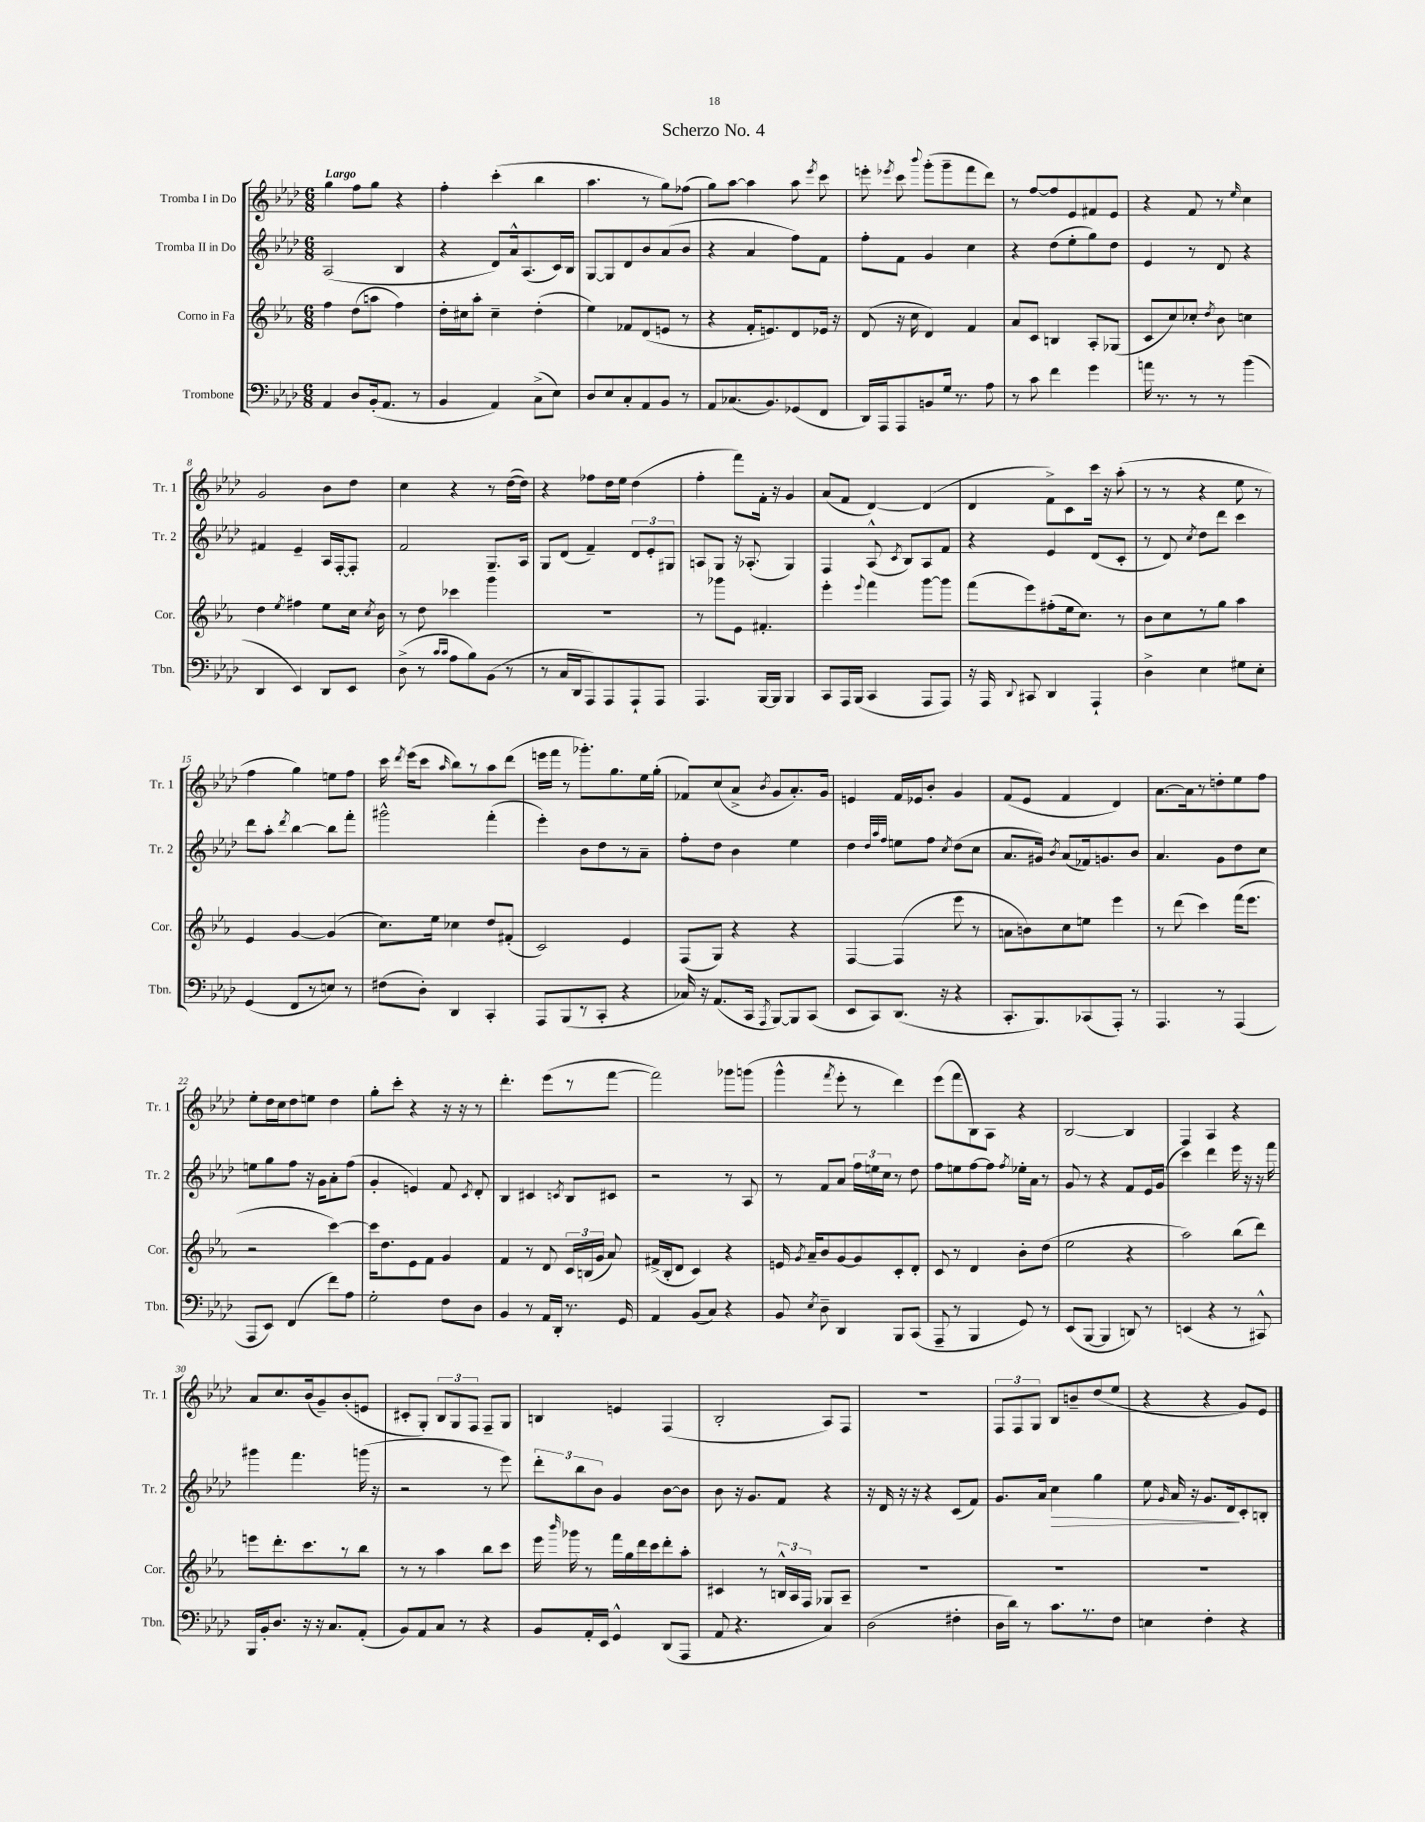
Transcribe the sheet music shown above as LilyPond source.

\header { title = "Scherzo No. 4" }
<<
\new StaffGroup <<
\new Staff = "s0" \with { instrumentName = "Tromba I in Do" shortInstrumentName = "Tr. 1" } {
    \clef treble \key aes \major \numericTimeSignature \time 6/8 \tempo "Largo"
    \autoBeamOff g''4 f''8[ g''8] r4 |
    f''4-. c'''4-.( bes''4 |
    aes''4. r8 g''8[) fes''8]( |
    g''8[) aes''8]~ aes''4 aes''8 \acciaccatura { ees'''8 } c'''8 |
    e'''8-. \acciaccatura { ees'''8 } c'''8 \appoggiatura { bes'''8 } g'''8[-.( g'''8-- f'''8 des'''8]) |
    r8 f''8[~ f''8 ees'8 fis'8 ees'8] |
    r4 f'8 r8 \grace { ees''16 } c''4 |
    g'2 bes'8[ des''8] |
    c''4 r4 r8 des''16[~( des''16]) |
    r4 fes''8[ des''16 ees''16] des''4( |
    f''4-. f'''8[) f'16]-. r16 g'4 |
    aes'8[( f'8] des'4~) des'4( |
    des'4 f'8[->) c'8 c'''16] r16 aes''8-.( |
    r8 r8 r4 ees''8 r8 |
    f''4 g''4) e''8[ f''8] |
    c'''16 \acciaccatura { des'''8 } ees'''16[( c'''8] \grace { aes''16 } bes''8[) r8 aes''8 des'''8]( |
    e'''16[ f'''16] r8 ges'''8.[-.) g''8. ees''16 g''16]-.( |
    fes'8[) c''8( aes'8]-> \acciaccatura { bes'8 } g'8[ aes'8.-.) g'16] |
    e'4 f'16[ ees'16 bes'8]-. g'4 |
    f'8[( ees'8] f'4 des'4) |
    aes'8.[~ aes'16 r8 d''8-. ees''8 f''8] |
    ees''8[-. des''16 c''16 des''8 e''8] des''4 |
    g''8[-. c'''8]-. r4 r16 r16 r8 |
    des'''4.-. ees'''8[( r8 f'''8]~ |
    f'''2) ges'''8[ g'''8]( |
    g'''4-^ \acciaccatura { f'''8 } ees'''8-. r8 des'''4) |
    ees'''8[( f'''8 bes8) aes8] r4 |
    bes2~ bes4 |
    f4 aes4 r4 |
    aes'8[ c''8. bes'16( g'8--) bes'8-.( e'8] |
    cis'8[-. g8]-.) \tuplet 3/2 { bes8[ g8 f8] } f8[-- g8] |
    b4 e'4 f4( |
    bes2-. aes8[) f8] |
    R2. |
    \tuplet 3/2 { f8[ f8 g8] } bes8[ b'8-- des''8( ees''8] |
    r4 r4 g'8[) ees'8] \bar "|." |
}
\new Staff = "s1" \with { instrumentName = "Tromba II in Do" shortInstrumentName = "Tr. 2" } {
    \clef treble \key aes \major \numericTimeSignature \time 6/8
    \autoBeamOff aes2( bes4 |
    r4 des'8[) aes'16-^ aes8.( c'16) bes16] |
    g8[~ g8 des'8 bes'8 aes'8( bes'8] |
    r4 aes'4 f''8[) f'8] |
    f''8[-. f'8] g'4 c''4 |
    r4 des''8[( ees''8-. g''8) des''8] |
    ees'4 r8 des'8 r4 |
    fis'4 ees'4-- aes16[ f16~-. f8]-. |
    f'2 g8.[-- aes16] |
    g8[ des'8]( f'4--) \tuplet 3/2 { des'8[ ees'8-. gis8] } |
    a8[ g8] r16 aes8.-.( g4) |
    f4 aes8-^( \acciaccatura { c'8 } bes8[) aes8 f'8] |
    r4 ees'4 des'8[( c'8]-. |
    r8 des'8) \acciaccatura { c''8 } des''8[ des'''8] c'''4 |
    des'''8[ aes''8]-. \acciaccatura { des'''8 } bes''4~ bes''8[ f'''8]-. |
    gis'''2-^ f'''4-.( |
    ees'''4-.) bes'8[ des''8 r8 aes'8]-- |
    f''8[-. des''8] bes'4 ees''4 |
    des''4 \grace { des''32[ aes''32 f''32] } e''8[ f''8] \acciaccatura { c''8 } des''8[( c''8] |
    aes'8.[ gis'16]) \acciaccatura { bes'8 } aes'8[( fes'16) g'8. bes'8] |
    aes'4. g'8[ des''8 c''8] |
    e''8[ g''8 f''8] r16 g'16[ aes'8-. f''8]( |
    g'4-. e'4) f'8 \acciaccatura { c'8 } des'8-. |
    bes4 cis'4 \acciaccatura { c'8 } bes8[ cis'8] |
    r2 r8 aes8 |
    r8 f'8[ aes'8] \tuplet 3/2 { f''16[ e''16 c''16] } r8 des''8 |
    f''8[ e''8 f''8~ f''8] \acciaccatura { f''8 } ees''16[-. aes'16] r8 |
    g'8 r8 r4 f'8[ ees'16 g'16]( |
    c'''4) des'''4 ees'''16 r16 r16 f'''16 |
    gis'''4 f'''4. g'''16( r16 |
    r2 r8 ees'''8) |
    \tuplet 3/2 { des'''8[-. bes''8 bes'8] } g'4 bes'8[~ bes'8] |
    bes'8 r16 g'8.[ f'8] r4 |
    r16 des'16 r16 r16 r4 c'8[( f'8]) |
    g'8.[ aes'16] c''4\> g''4 |
    ees''8 \grace { g'16 } aes'16 r16 g'8.[ des'16\! c'8-. b8]-. \bar "|." |
}
\new Staff = "s2" \with { instrumentName = "Corno in Fa" shortInstrumentName = "Cor." } {
    \clef treble \key ees \major \numericTimeSignature \time 6/8
    \autoBeamOff f''4 d''8[( a''8] f''4) |
    d''16[-. cis''16 aes''8]-. cis''4-- d''4-.( |
    ees''4) fes'8[ d'8( e'8] r8 |
    r4 f'16[-. e'8.) d'8 ees'16] r16 |
    d'8( r16 c''16 d'4) f'4 |
    aes'8[ c'8] b4 aes8[-. ges8]( |
    c'8[ c''8) ces''8]-. \acciaccatura { d''8 } bes'8 c''4 |
    d''4 \acciaccatura { ees''8 } fis''4 ees''8[ c''16] \acciaccatura { c''8 } bes'16 |
    r8 d''8 ces'''4 g'''4 |
    R2. |
    r8 ges'''8[ ees'8] fis'4.-. |
    ees'''4-. \appoggiatura { ees'''8 } f'''4 g'''8[~ g'''8] |
    f'''8[( ees'''8) fis''8-.( ees''16 c''8.]) r8 |
    bes'8[ c''8 r8 g''8] aes''4 |
    ees'4 g'4~ g'4( |
    c''8.[) ees''16] ces''4 d''8[ fis'8]-.( |
    c'2) ees'4 |
    f8[( g8]) r4 r4 |
    f4~ f4( ees'''8 r8 |
    a'8[ b'8) c''8 e''8] ees'''4 |
    r8 d'''8( c'''4) f'''16[( ees'''8.] |
    r2 c'''4~) |
    c'''16[ d''8. ees'8 f'8] g'4 |
    f'4 r8 d'8 \tuplet 3/2 { c'16[ b16( g'16] } aes'8) |
    fis'16[->( bes16-. d'8] c'4) r4 |
    e'16 \acciaccatura { g'8 } aes'16[-- bes'8 g'8~ g'8 c'8-. d'8]-. |
    c'8 r8 d'4 bes'8[-. d''8]( |
    ees''2 r4 |
    aes''2) bes''8[( d'''8]) |
    e'''8[ d'''8.-. c'''8. r8 bes''8] |
    r8 r8 aes''4 bes''8[ c'''8] |
    ees'''16 \grace { bes'''16 } ges'''16 r8 f'''16[ g''16 d'''16 c'''16 d'''8-. aes''8]-. |
    cis'4 r8 \tuplet 3/2 { b16[-^ aes16 f16] } ges8[ aes8]-- |
    R2. |
    R2. |
    R2. \bar "|." |
}
\new Staff = "s3" \with { instrumentName = "Trombone" shortInstrumentName = "Tbn." } {
    \clef bass \key aes \major \numericTimeSignature \time 6/8
    \autoBeamOff aes,4 des8[ bes,16-.( aes,8.] r8 |
    bes,4 aes,4) c8[->( ees8]) |
    des8[ ees8 c8-. aes,8 bes,8] r8 |
    aes,8[ ces8.( bes,8.) ges,8( f,8] |
    des,16[) aes,,16 aes,,8 b,8 g16] r8. aes8 |
    r8 c'8 f'4 g'4 |
    a'16 r8. r8 r8 bes'4( |
    des,4 ees,4) des,8[ ees,8] |
    des8->( r8 \grace { c'16[ c'16] } aes8[ bes8) bes,8]( r8 |
    r8 c16[ des,16 aes,,8) aes,,8 aes,,8-! aes,,8] |
    aes,,4. bes,,16[~ bes,,16] bes,,4 |
    c,8[ aes,,16 bes,,16]( c,4 aes,,8[ aes,,8]) |
    r16 aes,,16 \appoggiatura { des,8 } cis,8 des,4 aes,,4-! |
    des4-> ees4 gis8[ ees8]-. |
    g,4( f,8[ r8 e8]) r8 |
    fis8[( des8]-.) des,4 c,4-. |
    aes,,8[ bes,,8( r8 c,8]-. r4 |
    ces16) r16 aes,8.[( c,16] \acciaccatura { aes,,8 } bes,,8[~) bes,,8 c,8]( |
    ees,8[ c,8) des,8.]( r16 r4 |
    c,8.[-. bes,,8.) ces,8( aes,,8]-.) r8 |
    aes,,4. r8 aes,,4( |
    aes,,8[ ees,8]) f,4( f'8[) aes8] |
    g2-. f8[ des8] |
    bes,4 r8 aes,16[ des,16]-. r8. g,16 |
    aes,4 bes,8[( c8]) r4 |
    bes,8 \acciaccatura { ees8 } des8-- des,4 bes,,8[ c,8]( |
    aes,,8-- r8 bes,,4 g,8) r8 |
    ees,8[( bes,,8]~ bes,,4 d,8) r8 |
    e,4( r4 r8 cis,8-^) |
    bes,,16[ bes,16-. des8.] r16 r16 c8.[ aes,8]-.( |
    bes,8[) aes,8 c8] r8 r4 |
    bes,8[ aes,16-. ees,16] g,4-^ des,8[( aes,,8] |
    aes,8 r4. c4) |
    des2( fis4-. |
    des16[ des'16]) r8 c'8.[ r8. f8] |
    e4 f4-. r4 \bar "|." |
}
>>
>>
